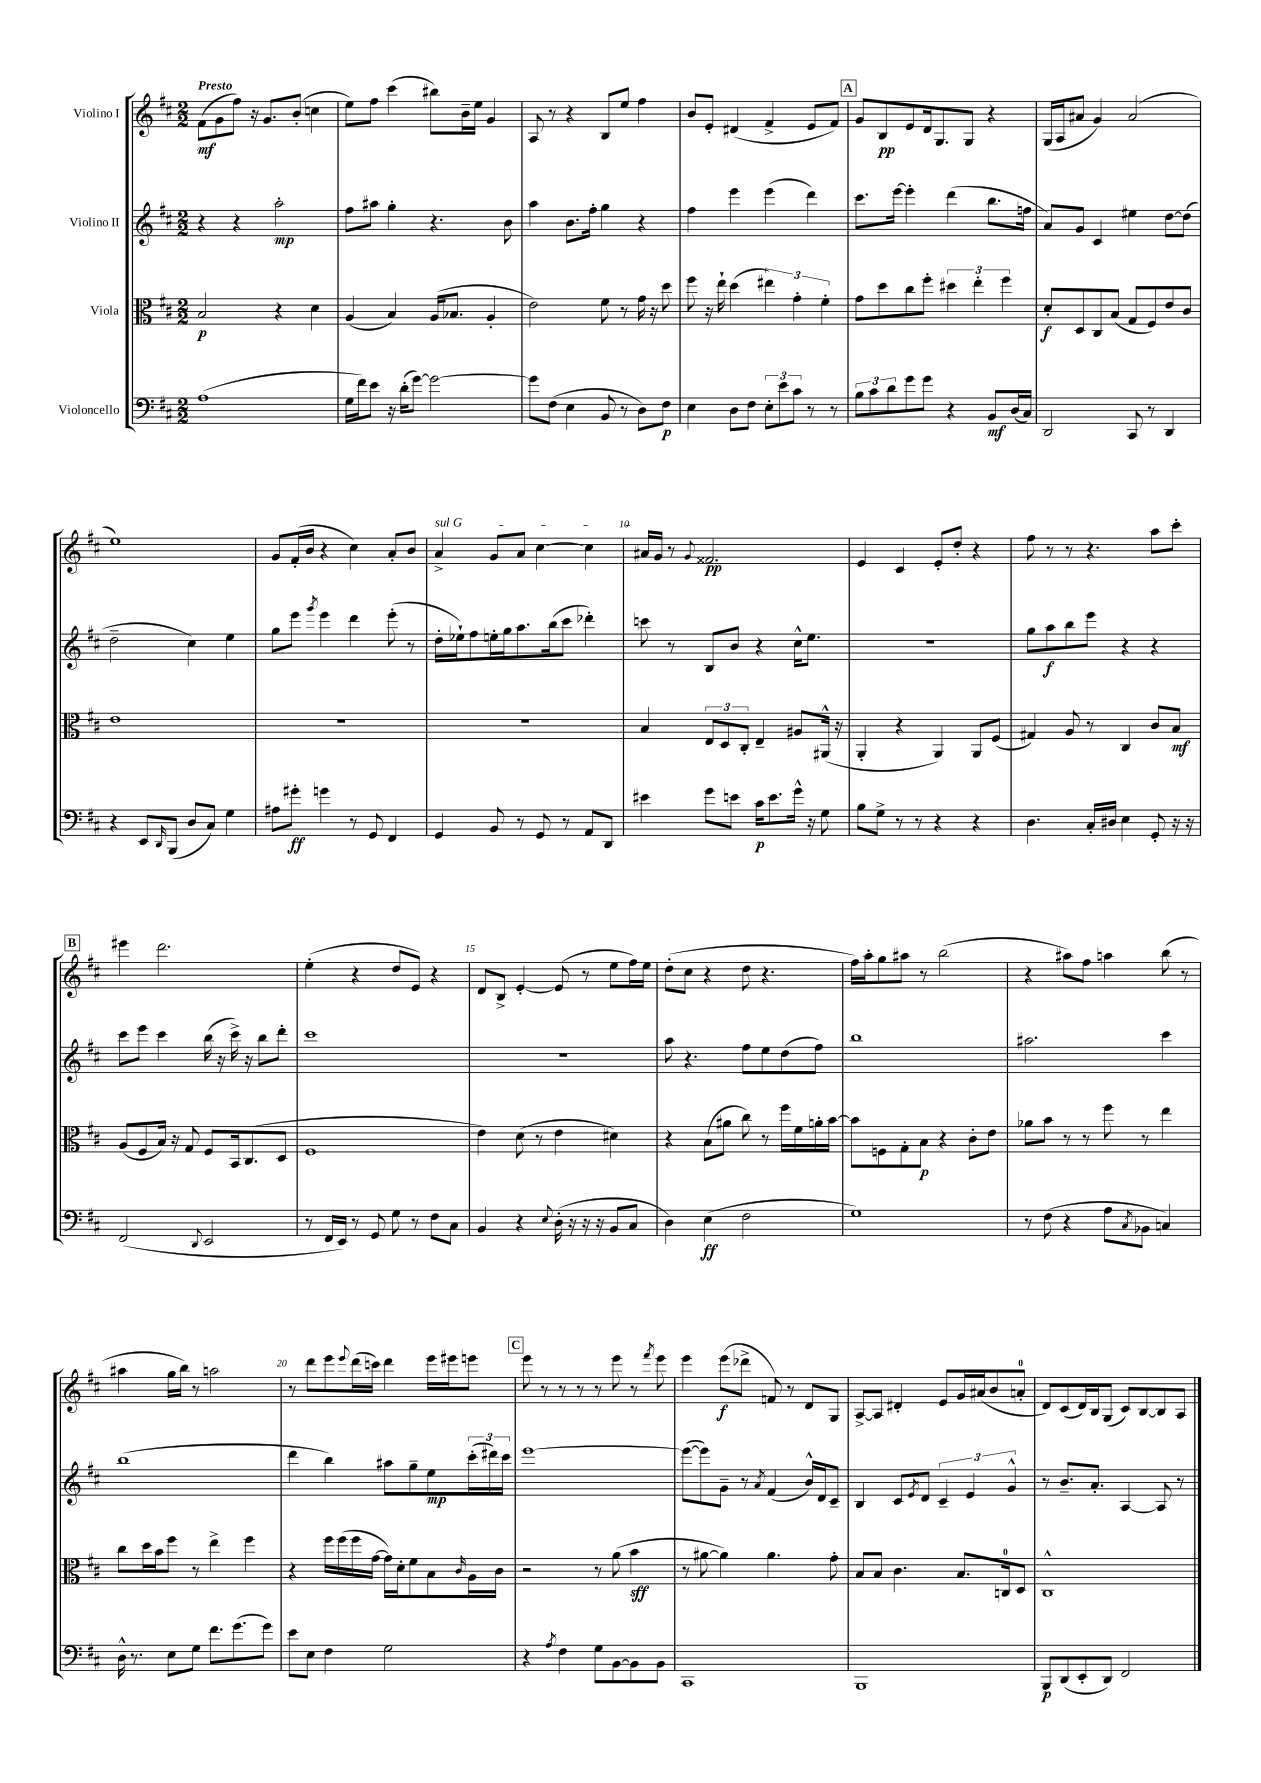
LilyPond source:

<<
\new StaffGroup <<
\new Staff = "s0" \with { instrumentName = "Violino I" } {
    \clef treble \key d \major \numericTimeSignature \time 2/2 \tempo "Presto"
    fis'8\mf( g'8 fis''8) r16 g'8. b'8-.( c''4 |
    e''8) fis''8 cis'''4( bis''8) b'16-- e''16 g'4 |
    a8 r8 r4 b8 e''8 fis''4 |
    b'8 e'8-. dis'4( fis'4-> e'8 fis'8) |
    \mark \markup { \box "A" } g'8 b8\pp e'8 d'16 g8. g8 r4 |
    g16( a16 ais'8 g'4) ais'2( |
    e''1) |
    g'8 fis'16-.( b'16 r4 cis''4) a'8-. b'8 |
    \once \override TextSpanner.bound-details.left.text = \markup { \italic "sul G" } a'4->\startTextSpan g'8 a'8 cis''4~ cis''4 |
    ais'16 g'16\stopTextSpan r8 \appoggiatura { g'8 } fisis'2.\pp |
    e'4 cis'4 e'8-. d''8-. r4 |
    fis''8 r8 r8 r4. a''8 cis'''8-. |
    \mark \markup { \box "B" } eis'''4 d'''2. |
    e''4-.( r4 d''8 e'8) r4 |
    d'8 b8-> e'4~-. e'8( r8 e''8 fis''16) e''16 |
    d''8-.( cis''8 r4 d''8 r4. |
    fis''16) a''16-. g''8 ais''8 r8 b''2( |
    r4 ais''8) fis''8 a''4 b''8( r8 |
    ais''4 g''16 b''16) r8 a''2 |
    r8 d'''8 e'''8 \appoggiatura { e'''8 } d'''16( c'''16) d'''4 e'''16 eis'''16 e'''8 |
    \mark \markup { \box "C" } e'''8 r8 r8 r8 r8 e'''8 r8 \acciaccatura { fis'''8 } e'''8 |
    e'''4 e'''8\f( des'''8-> f'8) r8 d'8 g8 |
    a8~-> a8 dis'4-. e'8 g'16 ais'16( b'8 a'8-0-. |
    d'8) cis'8( d'16) b16 g8( cis'8) b8~ b8 a8 \bar "|." |
}
\new Staff = "s1" \with { instrumentName = "Violino II" } {
    \clef treble \key d \major \numericTimeSignature \time 2/2
    r4 r4 a''2-.\mp |
    fis''8 ais''8 g''4-. r4. b'8 |
    a''4 b'8. fis''16-. g''4 r4 |
    fis''4 e'''4 e'''4( d'''4) |
    \mark \markup { \box "A" } cis'''8. e'''16~ e'''4-. d'''4( b''8. f''16 |
    a'8) g'8 cis'4 eis''4 d''8~ d''8( |
    d''2-- cis''4) e''4 |
    g''8 e'''8 \acciaccatura { g'''8 } e'''4 d'''4 e'''8-.( r8 |
    d''16-. ees''16-!) fis''8 e''16-. g''16 a''8. b''16( cis'''8 des'''4-.) |
    c'''8 r8 b8 b'8 r4 cis''16-^ e''8. |
    r1 |
    g''8 a''8\f b''8 e'''8 r4 r4 |
    \mark \markup { \box "B" } cis'''8 e'''8 cis'''4 b''16( r16 cis'''16->) r16 b''8 d'''8-. |
    cis'''1 |
    R1 |
    a''8 r4. fis''8 e''8 d''8( fis''8) |
    b''1 |
    ais''2. cis'''4 |
    b''1( |
    d'''4 b''4) ais''8 g''8-- e''8\mp \tuplet 3/2 { cis'''16-.( dis'''16) cis'''16 } |
    \mark \markup { \box "C" } e'''1~ |
    e'''8~( e'''8) g'8-- r8 \acciaccatura { a'8 } fis'4( b'16-^) d'16 cis'8-- |
    b4 cis'8 \acciaccatura { e'8 } d'8 \tuplet 3/2 { cis'4-- e'4 g'4-^ } |
    r8 b'8.-- a'8.-. a4~ a8 r8 \bar "|." |
}
\new Staff = "s2" \with { instrumentName = "Viola" } {
    \clef alto \key d \major \numericTimeSignature \time 2/2
    b2\p r4 d'4 |
    a4( b4) a16( bes8. a4-. |
    e'2) fis'8 r8 g'16 r16 d''8 |
    fis''8 r16 e''16-! d''4( \tuplet 3/2 { eis''4) g'4-. fis'4-. } |
    \mark \markup { \box "A" } g'8 d''8 cis''8 fis''8-. \tuplet 3/2 { dis''4 e''4-. fis''4 } |
    d'8-.\f d8 cis8 b8( g8 fis8) e'8 cis'8 |
    e'1 |
    R1 |
    R1 |
    b4 \tuplet 3/2 { e8 d8 cis8-. } e4-- ais8 ais,16-^( r16 |
    a,4-. r4 a,4) a,8 fis8( |
    gis4) a8 r8 cis4 cis'8 b8\mf |
    \mark \markup { \box "B" } a8( fis8 b16) r16 g8 fis8 b,16 cis8.( d8 |
    fis1 |
    e'4) d'8( r8 e'4 dis'4) |
    r4 b8( ais'8 cis''8) r8 fis''16 fis'16 a'16-. b'16~ |
    b'8 f8 g8-. b8\p r4 cis'8-. e'8 |
    aes'8 b'8 r8 r8 fis''8 r8 e''4 |
    cis''8 d''16 b'16 fis''8 r8 e''4-> fis''4 |
    r4 fis''16 fis''16( fis''16 g'16~ g'16) d'16-. fis'8 b8 \grace { cis'16 } a16 cis'16 |
    \mark \markup { \box "C" } r2 r8 a'8( b'4\sff |
    r8 ais'8~ ais'4) ais'4. g'8-. |
    b8 b8 cis'4. b8. c16-0 d8 |
    cis1-^ \bar "|." |
}
\new Staff = "s3" \with { instrumentName = "Violoncello" } {
    \clef bass \key d \major \numericTimeSignature \time 2/2
    a1( |
    g16 fis'16) e'8 r16 d'16-.( g'8~) g'2~ |
    g'8 fis8( e4 b,8 r8 d8) fis8\p |
    e4 d8 fis8 \tuplet 3/2 { e8-. e'8 cis'8 } r8 r8 |
    \mark \markup { \box "A" } \tuplet 3/2 { b8 cis'8 d'8 } g'8 g'8 r4 b,8\mf d16( cis16) |
    d,2 cis,8 r8 d,4 |
    r4 e,8 \grace { d,16 } b,,8( d8 cis8) g4 |
    ais8 gis'8-.\ff g'4 r8 g,8 fis,4 |
    g,4 b,8 r8 g,8 r8 a,8 d,8 |
    eis'4 g'8 e'8 cis'16\p e'8. g'16-^ r16 g8 |
    b8 g8-> r8 r8 r4 r4 |
    d4. cis16-. dis16 e4 g,8-. r16 r16 |
    \mark \markup { \box "B" } fis,2( \appoggiatura { d,8 } e,2 |
    r8 fis,16 e,16) r8 g,8 g8 r8 fis8 cis8 |
    b,4 r4 \appoggiatura { e8 } d16-.( r16 r16 r16 b,8 cis8 |
    d4) e4\ff( fis2 |
    g1) |
    r8 fis8( r4 a8 \acciaccatura { cis8 } bes,8 c4) |
    d16-^ r8. e8 g8 fis'8. g'8.( g'8) |
    e'8 e8 fis4 g2 |
    \mark \markup { \box "C" } r4 \acciaccatura { a8 } fis4 g8 b,8~ b,8 b,8 |
    cis,1 |
    b,,1 |
    b,,8\p d,8( e,8-. d,8) fis,2 \bar "|." |
}
>>
>>
\layout { \context { \Score \override BarNumber.break-visibility = ##(#f #t #t) barNumberVisibility = #(every-nth-bar-number-visible 5) } }
